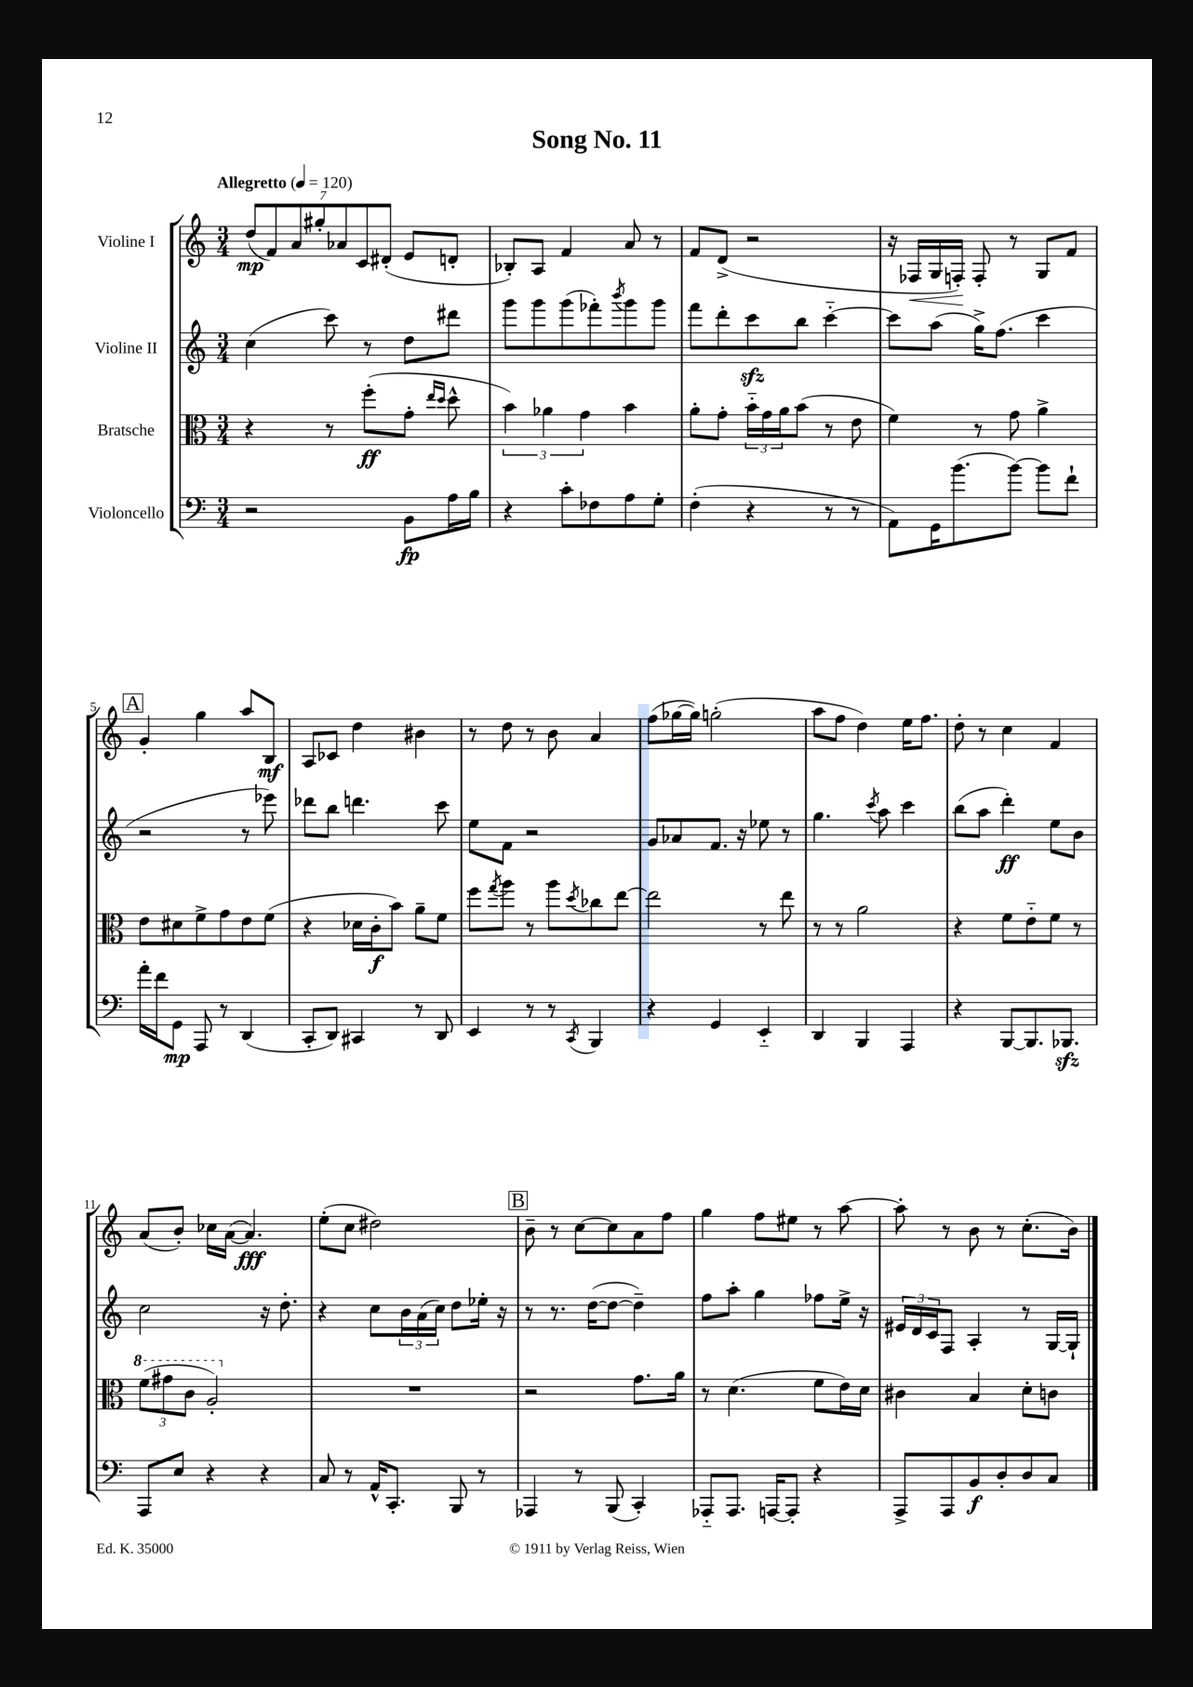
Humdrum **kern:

**kern	**kern	**kern	**kern
*staff4	*staff3	*staff2	*staff1
*clefF4	*clefC3	*clefG2	*clefG2
*k[]	*k[]	*k[]	*k[]
*M3/4	*M3/4	*M3/4	*M3/4
*MM120	*MM120	*MM120	*MM120
2r	4r	(4cc\	(14dd/L
.	.	.	14f/)
.	.	.	14a/
.	.	.	14gg#'/
.	8r	8ccc\)	.
.	.	.	14a-/
.	.	.	14c/
.	(8ff'\L	8r	.
.	.	.	(14d#'/J
8BB\L	8g'\J	8dd\L	8e/L
.	16qqee/LL	.	.
.	16qqdd/JJ	.	.
16A\L	8dd^^\	8ddd#\J	8d'/J
16B\JJ	.	.	.
=	=	=	=
4r	6b\)	8ggg\L	8B-'/L)
.	.	8ggg\	8A/J
.	6a-\	.	.
8c'\L	.	(8ggg\	4f/
.	6g\	.	.
8F-\	.	8fff-'\)	.
.	.	8qbbb/	.
8A\	4b\	8ggg\	8a/
8G'\J	.	8ggg\J	8r
=	=	=	=
(4F'\	8a'\L	8fff\L	8f/L
.	8g'\J	8ddd'\	(8d^/J
4r	24b'~\LL	8ccc\	2r
.	24g\	.	.
.	24a\J	.	.
.	(8b\J	8bb\J	.
8r	8r	[4ccc'~\	.
8r	8e\	.	.
=	=	=	=
8AA\L)	4f\)	8ccc\]L	16r
.	.	.	16F-/LL
16GG\K	.	(8aa\J	16G/
(8.b\	.	.	16F'/JJ)
.	8r	16gg^\LK)	8F'/
.	.	(8.ff\J	.
[8b\J)	8g\	.	8r
8b\]L	4a^\	4ccc\	8G/L
8f`\J	.	.	8f/J
=	=	=	=
16a'\LL	8e\L	2r	4g'/
16f\J	.	.	.
8GG\J	8d#\	.	.
8AAA/	8f^\	.	4gg\
8r	8g\	.	.
(4DD/	8e\	8r	8aa/L
.	(8f\J	8eee-\)	8B/J
=	=	=	=
8CC'/L	4r	8ddd-\L	8A/L
8DD/J)	.	8bb\J	8c-/J
4CC#/	16d-\LL	4.ddd\	4dd\
.	16c'\J	.	.
.	8b\J)	.	.
8r	8a~\L	.	4b#\
8DD/	8f\J	8ccc\	.
=	=	=	=
4EE/	8ff\L	8ee\L	8r
.	8qgg/	.	.
.	8aa\J	8f\J	8dd\
8r	8r	2r	8r
8r	8aa\L	.	8b\
8qCC/	8qdd/	.	.
4BBB/	8cc-\	.	4a/
.	[8ee\J	.	.
=	=	=	=
4r	2ee\]	8g/L	(8ff\L
.	.	8a-/	[16gg-\L
.	.	.	16gg-\]JJ)
4GG/	.	8.f/J	(2gg'\
.	.	16r	.
4EE'~/	8r	8ee-\	.
.	8ee\	8r	.
=	=	=	=
4DD/	8r	4.gg\	8aa\L
.	8r	.	8ff\J
4BBB/	2a\	.	4dd\)
.	.	8qccc/	.
.	.	8aa\	.
4AAA/	.	4ccc\	16ee\LK
.	.	.	8.ff\J
=	=	=	=
4r	4r	(8bb\L	8dd'\
.	.	8aa\J	8r
[8BBB/L	8f\L	4ddd'\)	4cc\
8.BBB/]	8e'~\	.	.
.	8f\J	8ee\L	4f/
8.BBB-/J	.	.	.
.	8r	8b\J	.
=	=	=	=
8AAA/L	(12ff\L	2cc\	(8a/L
.	12gg#\	.	.
8E/J	.	.	8b'/J)
.	12cc\J	.	.
4r	2a'/)	.	16cc-\LL
.	.	.	([16a\JJ
.	.	.	4.a/])
4r	.	16r	.
.	.	8.dd'\	.
=	=	=	=
8C/	2.r	4r	(8ee'\L
8r	.	.	8cc\J
16AA^^/LK	.	8cc\L	2dd#\)
8.CC'/J	.	.	.
.	.	24b\L	.
.	.	(24a\	.
.	.	24cc\JJ)	.
8BBB/	.	8dd\L	.
8r	.	16ee-'\Jk	.
.	.	16r	.
=	=	=	=
4AAA-/	2r	8r	8b~\
.	.	8.r	8r
8r	.	.	[8cc\L
.	.	([16dd\LK	.
(8BBB/	.	8dd\_J	8cc\]
4CC'/)	8.g\L	4dd~\])	8a\
.	.	.	8ff\J
.	16a\Jk	.	.
=	=	=	=
8AAA-'~/L	8r	8ff\L	4gg\
8.AAA-/J	(4.d\	8aa'\J	.
.	.	4gg\	8ff\L
[16AAA/LK	.	.	.
8AAA'/]J	.	.	8ee#\J
4r	8f\L	8ff-\L	8r
.	16e\L)	16ee^\Jk	[8aa\
.	16d\JJ	16r	.
=	=	=	=
8AAA^/L	4c#\	24e#/LL	8aa'\]
.	.	24d/	.
.	.	24c/J	.
8AAA/	.	8F/J	8r
8BB/	4B/	4A'/	8b\
8D'/	.	.	8r
8D/	8d'\L	8r	(8.cc'\L
8C/J	8c\J	[16G/LL	.
.	.	16G`/]JJ	16b\Jk)
==	==	==	==
*-	*-	*-	*-
